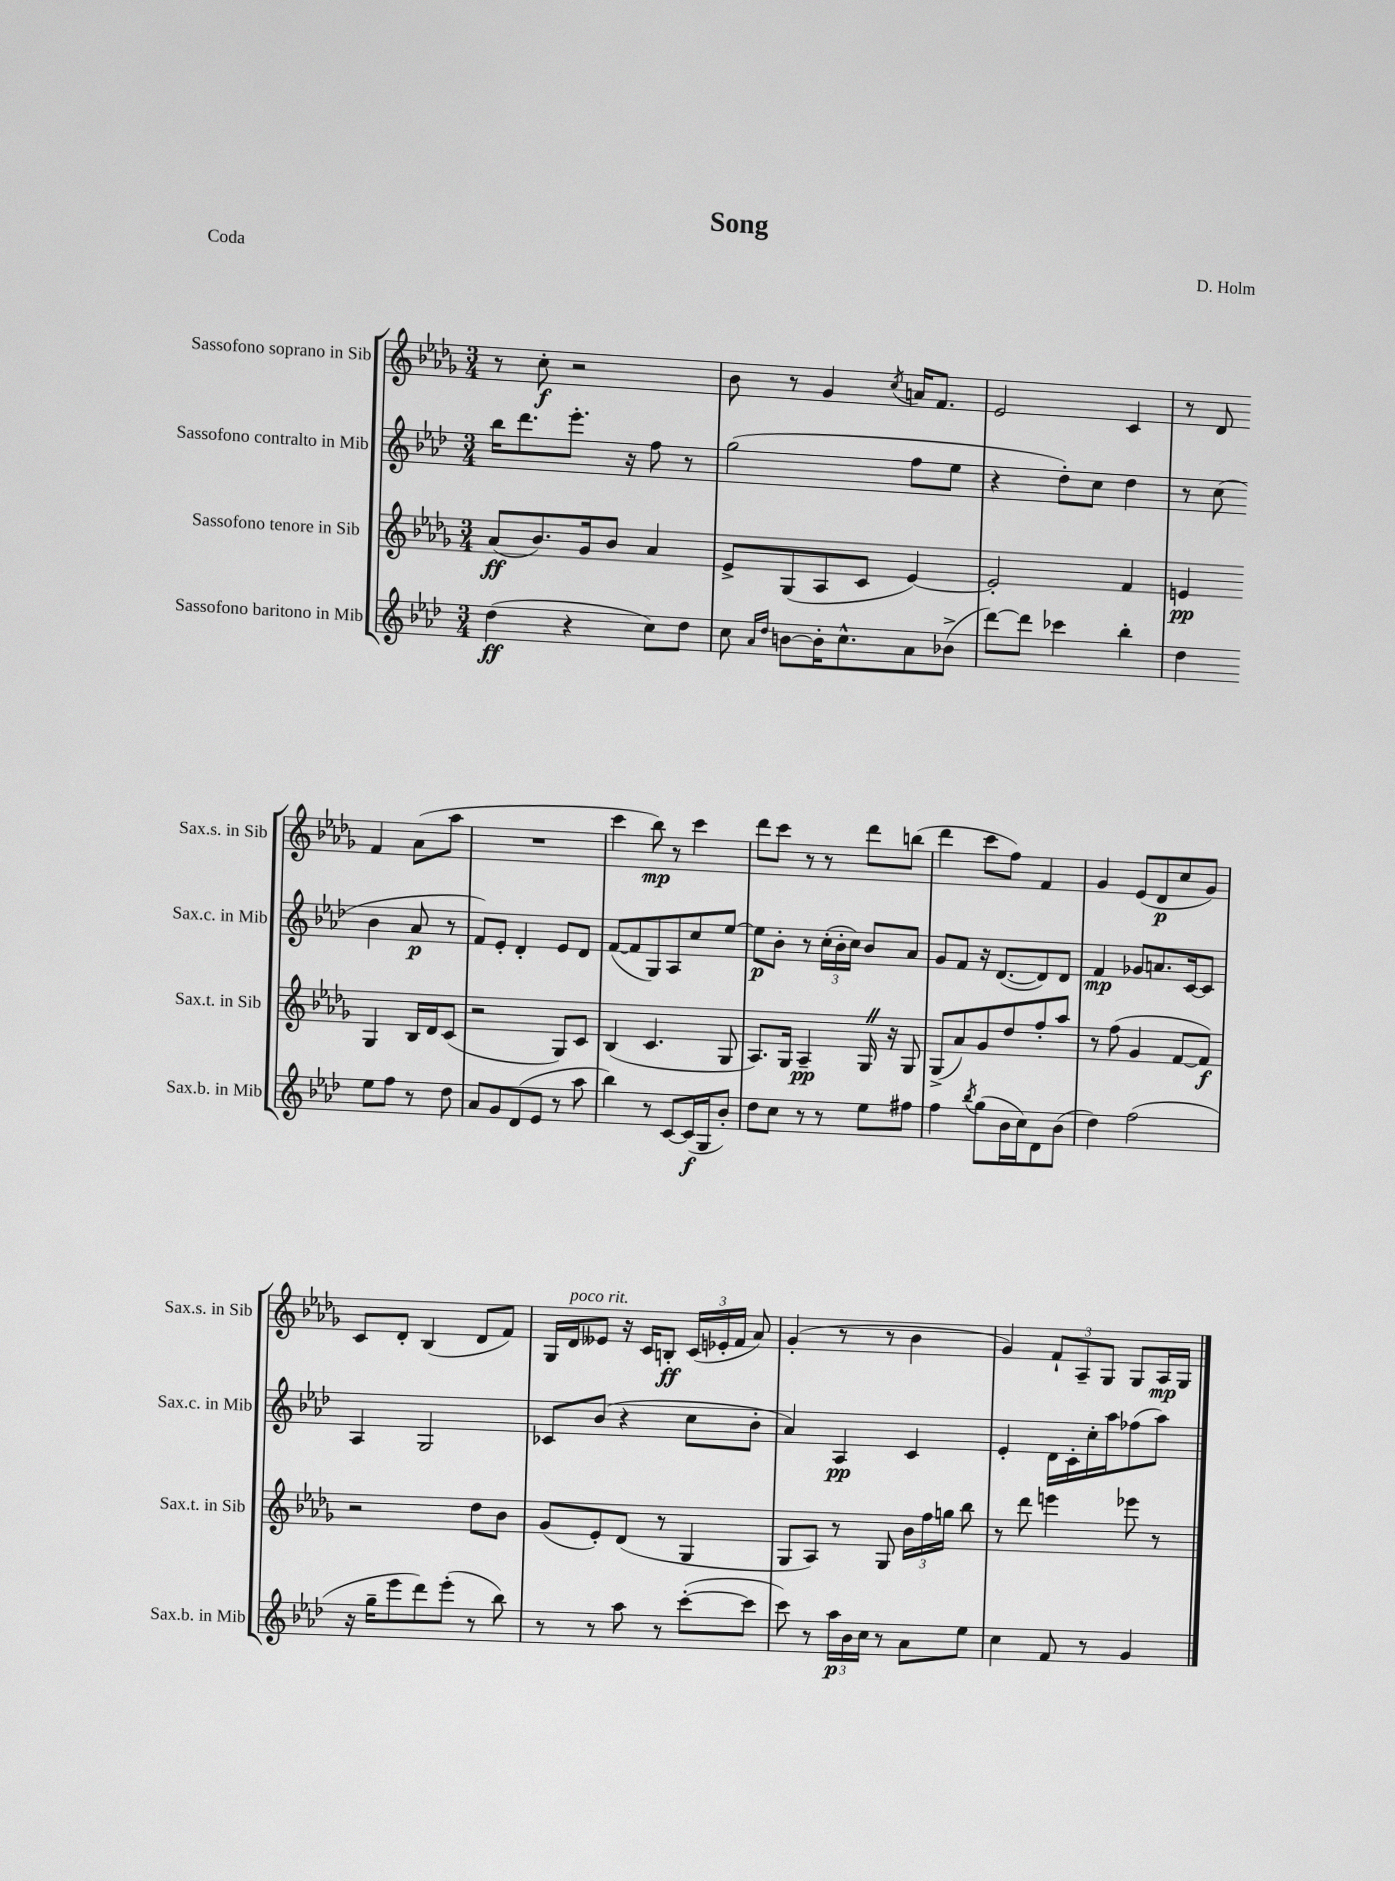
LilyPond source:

\header { title = "Song" composer = "D. Holm" piece = "Coda" }
<<
\new StaffGroup <<
\new Staff = "s0" \with { instrumentName = "Sassofono soprano in Sib" shortInstrumentName = "Sax.s. in Sib" } {
    \clef treble \key des \major \numericTimeSignature \time 3/4
    \autoBeamOff r8 c''8-.\f r2 |
    bes'8 r8 ges'4 \acciaccatura { c''8 } a'16[ f'8.] |
    ees'2 c'4 |
    r8 des'8 f'4 aes'8[( aes''8] |
    R2. |
    c'''4 bes''8\mp) r8 c'''4 |
    des'''8[ c'''8] r8 r8 des'''8[ b''8]( |
    des'''4 c'''8[ f''8]) f'4 |
    ges'4 ees'8[( des'8\p c''8 ges'8]) |
    c'8[ des'8]-. bes4( des'8[ f'8]) |
    ges16[ des'16^\markup { \italic "poco rit." } eeses'8] r16 c'16[ b8]-.\ff \tuplet 3/2 { c'16[( ees'16-. f'16] } aes'8) |
    ges'4-.( r8 r8 bes'4 |
    ges'4) \tuplet 3/2 { f'8[-! aes8-- ges8] } ges8[ aes16\mp ges16] \bar "|." |
}
\new Staff = "s1" \with { instrumentName = "Sassofono contralto in Mib" shortInstrumentName = "Sax.c. in Mib" } {
    \clef treble \key aes \major \numericTimeSignature \time 3/4
    \autoBeamOff bes''16[ des'''8. ees'''8.]-. r16 f''8 r8 |
    g''2( f''8[ ees''8] |
    r4 des''8[-.) c''8] des''4 |
    r8 c''8( bes'4 aes'8\p r8 |
    f'8[) ees'8]-. des'4-. ees'8[ des'8] |
    f'8[~( f'8 g8) aes8 c''8 ees''8]~ |
    ees''8[\p bes'8]-. r8 \tuplet 3/2 { c''16[-.( bes'16-. c''16]) } bes'8[ aes'8] |
    g'8[ f'8] r16 des'8.[~( des'8) des'8] |
    f'4\mp ges'8[ a'8. c'16~ c'8] |
    aes4 g2 |
    ces'8[ bes'8]( r4 c''8[ bes'8]-. |
    aes'4) aes4\pp c'4 |
    ees'4-. des'16[ c'16-. c''16-. aes''16 fes''8( aes''8]) \bar "|." |
}
\new Staff = "s2" \with { instrumentName = "Sassofono tenore in Sib" shortInstrumentName = "Sax.t. in Sib" } {
    \clef treble \key des \major \numericTimeSignature \time 3/4
    \autoBeamOff aes'8[\ff( bes'8.) ges'16 bes'8] aes'4 |
    ees'8[-> ges8( aes8 c'8] ees'4~) |
    ees'2-. f'4 |
    e'4\pp ges4 bes16[ des'16 c'8]( |
    r2 ges8[) c'8] |
    bes4( c'4. ges8 |
    aes8.[) ges16] aes4--\pp ges16 \once \override BreathingSign.text = \markup { \musicglyph "scripts.caesura.straight" } \breathe r16 ges8 |
    ges8[->( aes'8) ges'8 des''8 f''8-. aes''8] |
    r8 f''8( ges'4 f'8[~ f'8]\f) |
    r2 des''8[ bes'8] |
    ges'8[( ees'8-.) des'8]( r8 ges4 |
    ges8[ aes8]) r8 ges8 \tuplet 3/2 { bes'16[ f''16 g''16] } bes''8 |
    r8 des'''8 e'''4 ees'''8 r8 \bar "|." |
}
\new Staff = "s3" \with { instrumentName = "Sassofono baritono in Mib" shortInstrumentName = "Sax.b. in Mib" } {
    \clef treble \key aes \major \numericTimeSignature \time 3/4
    \autoBeamOff des''4\ff( r4 c''8[) des''8] |
    c''8 \grace { aes'16[ des''16] } b'8[~ b'16-. c''8.-^ aes'8 bes'8]->( |
    des'''8[~) des'''8] ces'''4 bes''4-. |
    des''4 ees''8[ f''8] r8 des''8 |
    aes'8[ g'8 des'8( ees'8] r8 aes''8 |
    bes''4) r8 c'8[~ c'16\f( g16 bes'8]-.) |
    des''8[ c''8] r8 r8 ees''8[ fis''8] |
    f''4 \acciaccatura { bes''8 } g''8[( bes'16 c''16) des'8 bes'8]( |
    des''4) f''2( |
    r16 g''16[-- ees'''8 des'''8) ees'''8]-.( r8 bes''8) |
    r8 r8 aes''8 r8 c'''8[~-.( c'''8] |
    c'''8) r8 \tuplet 3/2 { aes''16[\p bes'16 c''16] } r8 aes'8[ ees''8] |
    c''4 f'8 r8 g'4 \bar "|." |
}
>>
>>
\layout { \context { \Score \remove "Bar_number_engraver" } }
